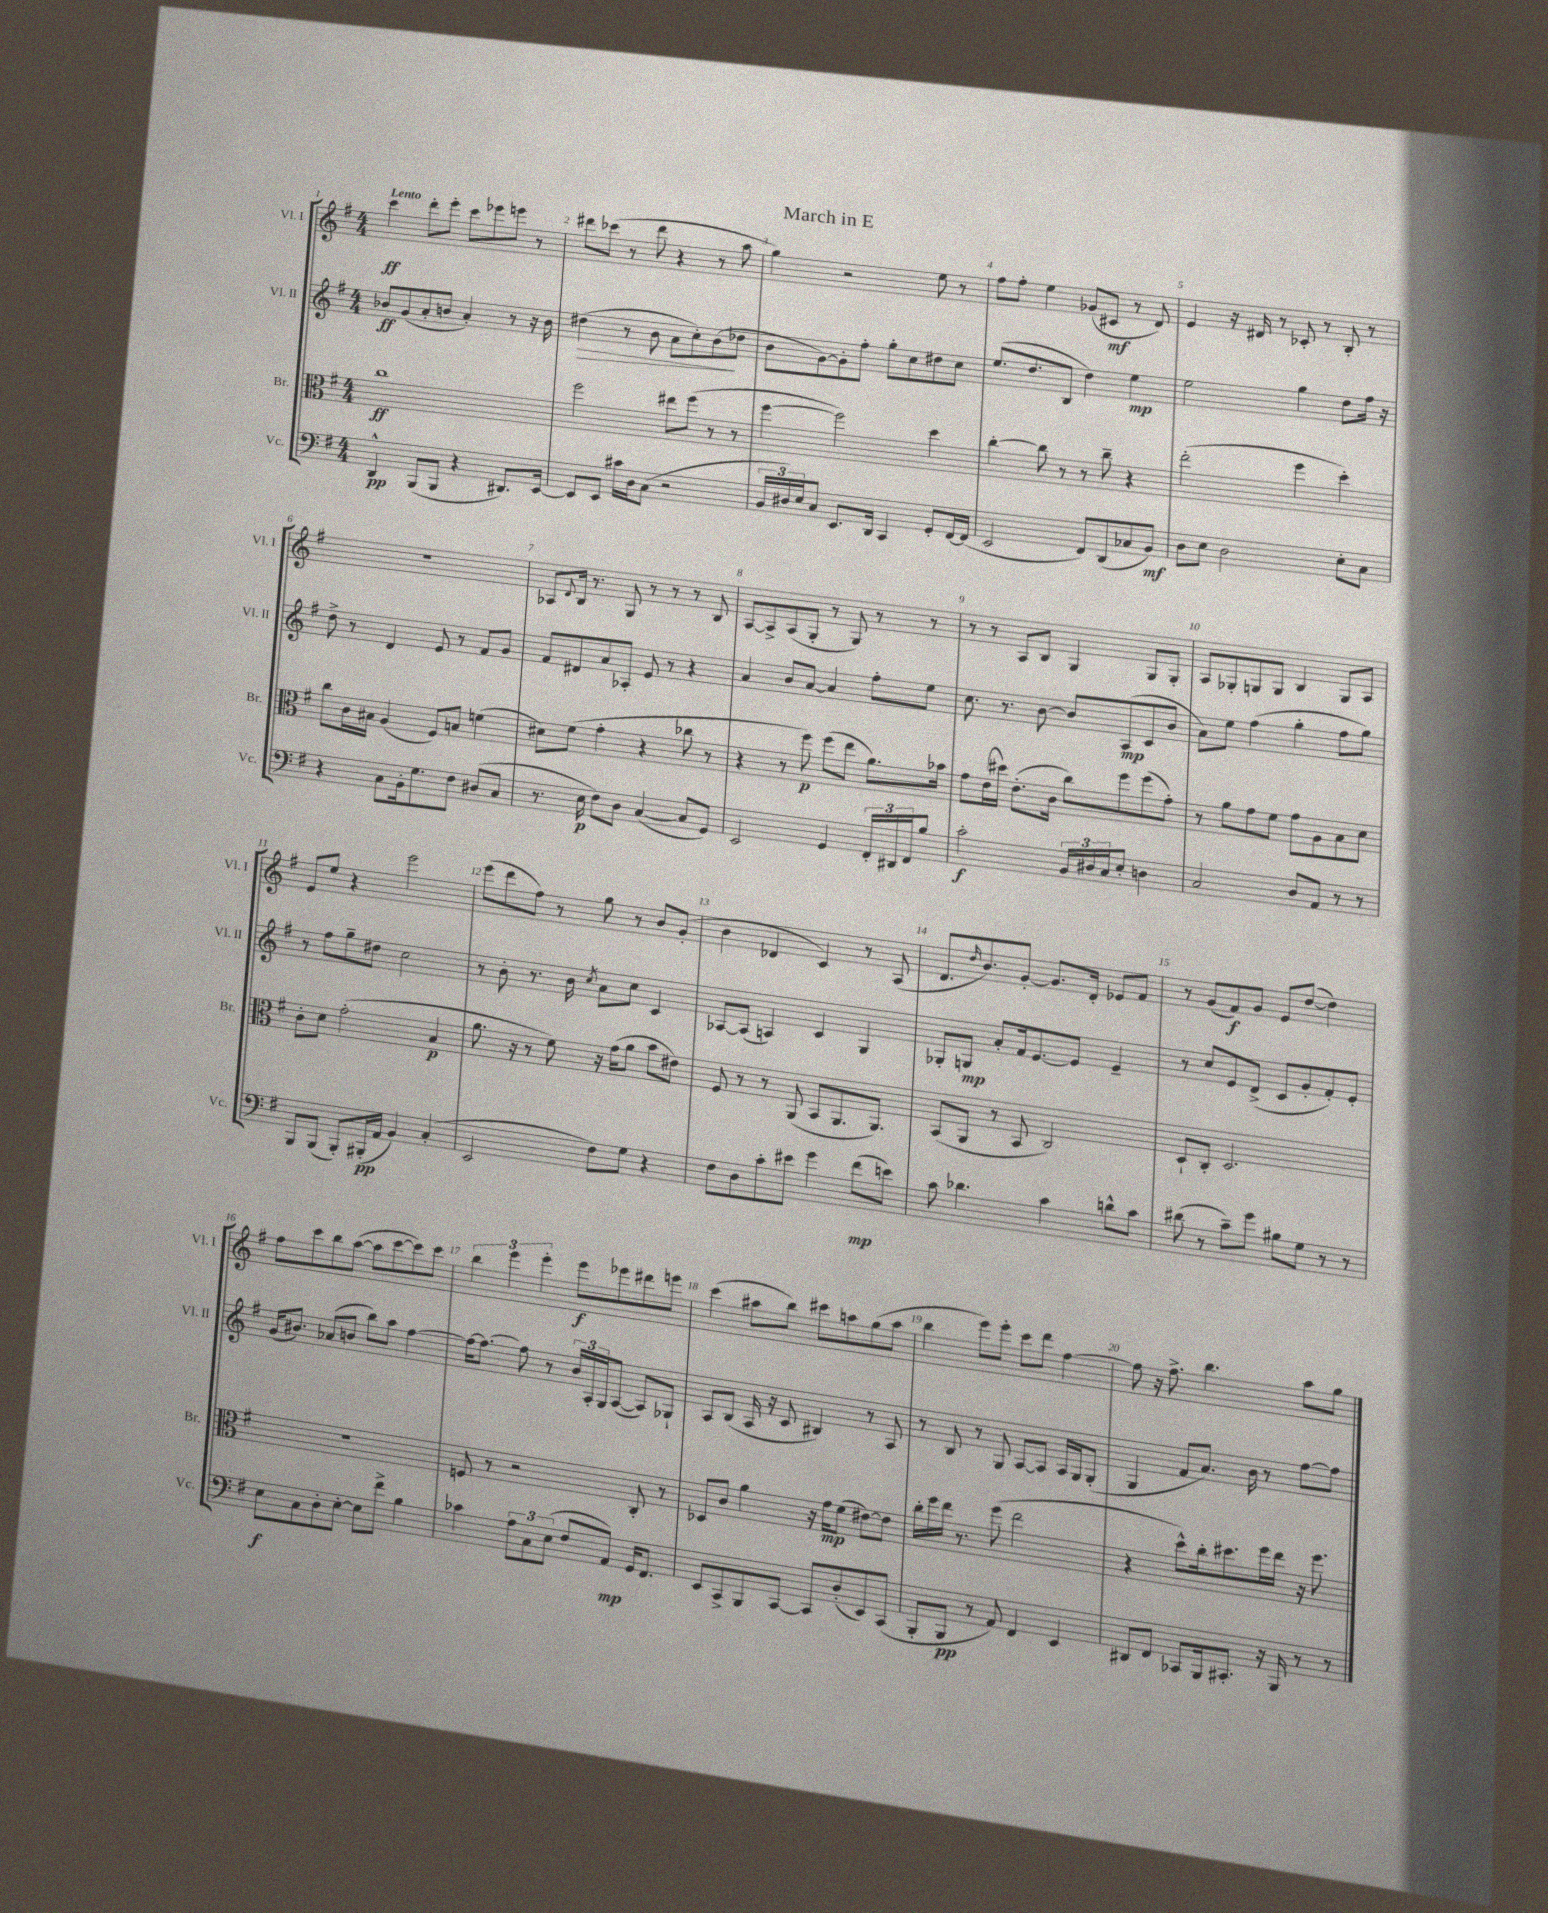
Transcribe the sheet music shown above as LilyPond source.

\header { title = "March in E" }
<<
\new StaffGroup <<
\new Staff = "s0" \with { instrumentName = "Vl. I" shortInstrumentName = "Vl. I" } {
    \clef treble \key g \major \numericTimeSignature \time 4/4 \tempo "Lento"
    c'''4\ff d'''8-. e'''8-. c'''8 ees'''8 e'''8 r8 |
    dis'''8 ces'''8( r8 dis'''8 r4 r8 a''8 |
    g''4) r2 e''8 r8 |
    fis''8 fis''8-. e''4 ges'8( cis'8\mf r8 d'8) |
    e'4 r16 dis'16 r8 ces'8-. r8 b8-. r8 |
    r1 |
    aes8 \appoggiatura { d'8 } b16 r8. g8 r8 r8 r8 b8 |
    a8~ a8-> a8( g8-. r8 g8) r8 r8 |
    r8 r8 a8 b8 g4 g8 g8-. |
    a8 ges8-. g8 g8 b4 g8 a8 |
    e'8 e''8 r4 e'''2 |
    e'''8( d'''8 fis''8) r8 g''8 r8 b'8 g'8-.( |
    b'4 des'4 c'4) r8 a8( |
    d'8. \grace { d''16 } b'8.) g'8~-. g'8. d'16-. ees'8 fis'8 |
    r8 g'8( fis'8\f) g'8 e'8 d''8~( d''4) |
    fis''8 c'''8 b''8 a''8~( a''8 c'''8~ c'''8) c'''8 |
    \tuplet 3/2 { b''4 e'''4 e'''4-. } e'''8\f ees'''8 dis'''8 e'''8 |
    c'''4( ais''8 b''8) cis'''8 a''8 g''8( a''8 |
    b''4 e'''8) e'''8-. c'''8 d'''8 fis''4~ |
    fis''8 r16 fis''8.-> b''4. a''8 g''8 \bar "|." |
}
\new Staff = "s1" \with { instrumentName = "Vl. II" shortInstrumentName = "Vl. II" } {
    \clef treble \key g \major \numericTimeSignature \time 4/4
    bes'8\ff g'8( a'8-. b'8 a'4-.) r8 r16 b'16 |
    dis''4\>( r8 b'8 a'8 c''8-.) b'8\!( des''8 |
    b'8 g'8~) g'8-. fis''8-. g''8-. c''8 dis''8 c''8 |
    e''8.( d''8. b8 d''4) e''4\mp |
    e''2 g''4 d''8 fis''16 r16 |
    d''8-> r8 d'4 e'8 r8 fis'8 g'8 |
    fis'8 dis'8 a'8 aes8-. e'8 r8 r4 |
    a'4 b'8 a'8~ a'4 fis''8-. e''8 |
    c''8. r8. b'8~ b'8 a8\mp( c'8 b'8 |
    a'8) e''8 fis''4( g''4-. fis''8 g''8) |
    r8 fis''8 g''8-- dis''8 c''2 |
    r8 b'8-. r8. b'16 \acciaccatura { c''8 } a'8 c''8 c'4 |
    aes8~ aes8( a4) c'4 g4 |
    ges8-. g8\mp a'8-. fis'16 e'8.~ e'8 e'4-- |
    r8 c''8 e'8 d'8->( c'8 g'8-. fis'8-.) e'8-. |
    g'16( bis'8.) aes'8( b'8 b''8) a''8 fis''4~ |
    fis''16~ fis''8.~ fis''8 r8 \tuplet 3/2 { b'16 a16-. g16 } a8~( a8) ges8-! |
    a8 b8( a16 r16 c'8 bis4) r8 a8 |
    r8 b8 r8 g8 a8~ a8 a16 g16 g8-.( |
    g4 fis'8 a'8.) b'16 r8 fis''8~ fis''8 \bar "|." |
}
\new Staff = "s2" \with { instrumentName = "Br." shortInstrumentName = "Br." } {
    \clef alto \key g \major \numericTimeSignature \time 4/4
    c''1\ff |
    fis''2 eis''8 fis''8( r8 r8 |
    fis''4~ fis''2) d''4 |
    c''4~-. c''8 r8 r8 c''8-- r4 |
    e''2-.( fis''4 d''4-.) |
    c''8 c'16 bis16 a4( fis8) b8 f'4( |
    dis'8) fis'8( g'4-. r4 ces''8 r8 |
    r4 r8 fis''8\p) fis''8( e''8 a'8.) bes'16 |
    g'8 e'16( dis''16) e'8.-.( c'16 c''8) fis''8 fis''8( g'8-.) |
    r8 a'8 g'8 fis'8 g'8 a8 b8 d'8 |
    c'8-. d'8 g'2-.( b4\p |
    a'8. r16 r8 fis'8) r16 g'16( a'8 b'8 eis'8) |
    fis8 r8 r8 a,8( b,8 a,8. a,8.) |
    b,8( a,8 r8 b,8 c2) |
    d8-! c8-. d2. |
    R1 |
    f8 r8 r2 c8-. r8 |
    des8 c'8 a'4 r16 g'16\mp fis'8( eis'8~) eis'8 |
    c''16-. fis''16 e''16 r8. fis''8( e''2 |
    r4 d''8-^) c''16-. dis''8. fis''16 e''16 r16 fis''8. \bar "|." |
}
\new Staff = "s3" \with { instrumentName = "Vc." shortInstrumentName = "Vc." } {
    \clef bass \key g \major \numericTimeSignature \time 4/4
    d,4-^\pp b,,8( b,,8 r4 dis,8.) e,16~ |
    e,8 e,8 cis'16 d16 c8( r2 |
    \tuplet 3/2 { b,16 dis16) e16 } c8 e,8. d,16 c,4 g,8-. fis,16~ fis,16( |
    e,2 fis,8) d,8( ces8 b,8\mf) |
    d8 e8 d2 e8-. c8 |
    r4 c8 b,16-. g8. fis8 dis8( c8 |
    r8. e16\p fis8) d8 c4~( c8 g,8) |
    e,2 g,4 \tuplet 3/2 { fis,16-. dis,16 fis,16 } b8 |
    c'2-.\f \tuplet 3/2 { b,16 dis16 c16 } e8-. d4 |
    c2 d8 a,8 r8 r8 |
    b,,8 b,,8( b,,8-.) bis,,16-.\pp( a,16 b,4) c4-.( |
    e,2 fis8) g8 r4 |
    fis8 d8 c'8-. eis'8 g'4 fis'8\mp( e'8) |
    c'8 des'4. c'4 d'8-^ c'8 |
    dis'8( r8 c'8--) g'8 bis8 g8 r8 r8 |
    e8\f c8 d8-. e8~-. e8 fis'8-> b4 |
    ces'4 \tuplet 3/2 { a8 c8 e8( } fis8 a,8\mp) g,16 fis,8. |
    e,8 c,8-> b,,8 c,8~ c,8 d8-.( e,8) c,8( |
    b,,8-. b,,8\pp r8 a,8) fis,4 e,4 |
    dis,8 fis,8 ces,8 b,,16 cis,8.-. r16 b,,16 r8 r8 \bar "|." |
}
>>
>>
\layout { \context { \Score \override BarNumber.break-visibility = ##(#f #t #t) barNumberVisibility = #all-bar-numbers-visible } }
